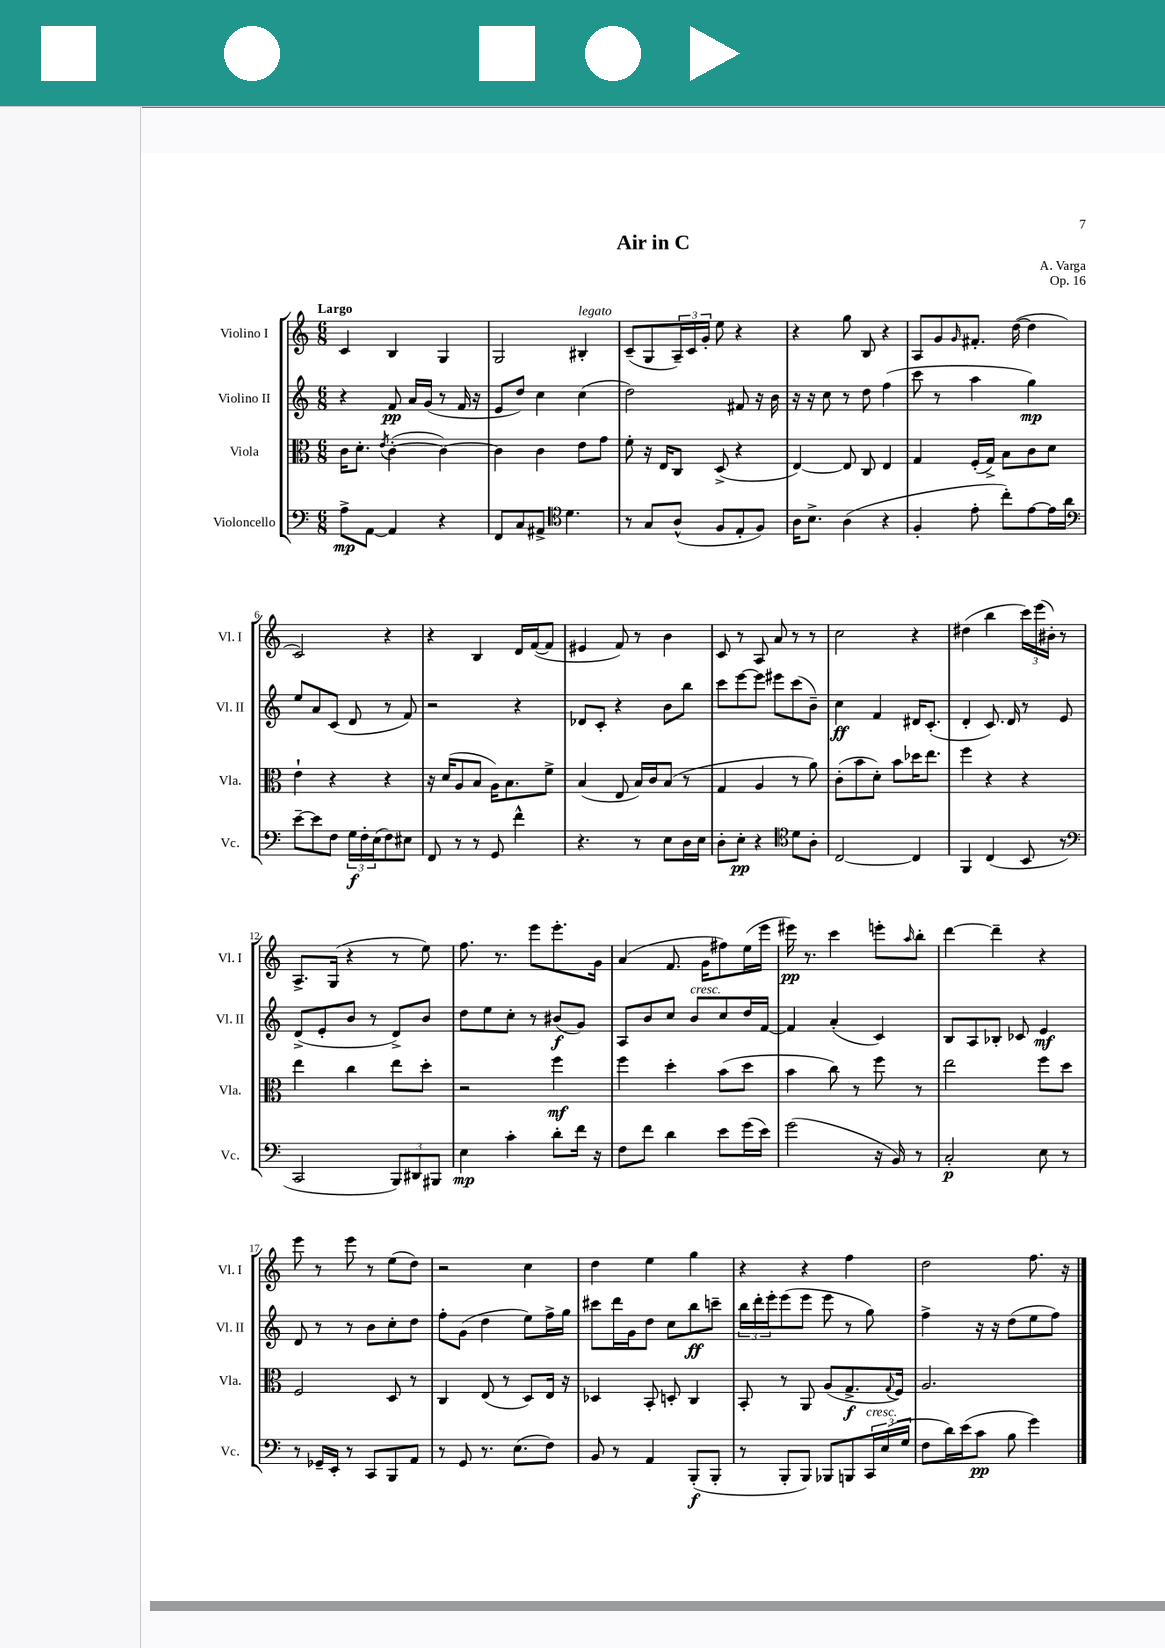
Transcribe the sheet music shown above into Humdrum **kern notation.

**kern	**dynam	**kern	**dynam	**kern	**dynam	**kern	**dynam
*part4	*part4	*part3	*part3	*part2	*part2	*part1	*part1
*staff4	*staff4	*staff3	*staff3	*staff2	*staff2	*staff1	*staff1
*I"Violoncello	*	*I"Viola	*	*I"Violino II	*	*I"Violino I	*
*I'Vc.	*	*I'Vla.	*	*I'Vl. II	*	*I'Vl. I	*
*clefF4	*	*clefC3	*	*clefG2	*	*clefG2	*
*k[]	*	*k[]	*	*k[]	*	*k[]	*
*M6/8	*	*M6/8	*	*M6/8	*	*M6/8	*
=1	=1	=1	=1	=1	=1	=1	=1
!	!	!	!	!	!	!LO:TX:a:B:t=Largo	!
8A^\L	mp	16c\KL	.	4r	.	4c/	.
.	.	8.d'\J	.	.	.	.	.
[8AA\J	.	.	.	.	.	.	.
.	.	8qe/	.	.	.	.	.
4AA/]	.	([4c'\	.	8f/	pp	4B/	.
.	.	.	.	16a/LL	.	.	.
.	.	.	.	(16g/JJ	.	.	.
4r	.	4c\_)	.	8r	.	4G/	.
.	.	.	.	16f/	.	.	.
.	.	.	.	16r	.	.	.
=2	=2	=2	=2	=2	=2	=2	=2
8FF/L	.	4c\]	.	8e/L	.	2G/	.
8C/	.	.	.	8dd/J)	.	.	.
8AA#X^/J	.	4c\	.	4cc\	.	.	.
*clefC4	*	*	*	*	*	*	*
4.d\	.	.	.	.	.	.	.
!	!	!	!	!	!	!LO:TX:a:i:t=legato	!
.	.	8e\L	.	(4cc\	.	4B#X'/	.
.	.	8g\J	.	.	.	.	.
=3	=3	=3	=3	=3	=3	=3	=3
8r	.	8f'\	.	2dd\)	.	(8c~/L	.
8G/L	.	16r	.	.	.	8G/	.
.	.	16E/KL	.	.	.	.	.
(8A^^/J	.	8C/J	.	.	.	24A~/L)	.
.	.	.	.	.	.	24c/	.
.	.	.	.	.	.	24g'/JJ	.
8F/L	.	(8D^/	.	.	.	8ee\	.
8E'/	.	4r	.	8f#X/	.	4r	.
8F/J)	.	.	.	16r	.	.	.
.	.	.	.	16b\	.	.	.
=4	=4	=4	=4	=4	=4	=4	=4
16A\KL	.	[4E/)	.	16r	.	4r	.
8.B^\J	.	.	.	16r	.	.	.
.	.	.	.	8cc\	.	.	.
(4A\	.	8E/]	.	8r	.	8gg\	.
.	.	8C/	.	8dd\	.	8B/	.
4r	.	4E/	.	(4ff\	.	4r	.
=5	=5	=5	=5	=5	=5	=5	=5
4F'/	.	4G/	.	8ccc\	.	8A/L	.
.	.	.	.	8r	.	8g/	.
.	.	.	.	.	.	16qqg/	.
8e'\	.	(16F'/LL	.	4aa\	.	8.f#X'/J	.
.	.	16G^/JJ)	.	.	.	.	.
8cc'\L)	.	8B\L	.	.	.	.	.
.	.	.	.	.	.	([16dd\	.
[8e\	.	8c\	.	4gg\)	mp	4dd\]	.
16e\L]	.	8d\J	.	.	.	.	.
16a\JJ	.	.	.	.	.	.	.
!!LO:LB:g=z
=6	=6	=6	=6	=6	=6	=6	=6
*clefF4	*	*	*	*	*	*	*
[8e~\L	.	4e`\	.	8ee/L	.	2c/)	.
8e\]	.	.	.	8a/	.	.	.
8F\J	.	4r	.	(8c/J	.	.	.
24G\LL	f	.	.	8d/	.	.	.
24F'\	.	.	.	.	.	.	.
(24E\J	.	.	.	.	.	.	.
8F\)	.	4r	.	8r	.	4r	.
8E#X\J	.	.	.	8f/)	.	.	.
=7	=7	=7	=7	=7	=7	=7	=7
8FF/	.	16r	.	2r	.	4r	.
.	.	(16d/KL	.	.	.	.	.
8r	.	8A/	.	.	.	.	.
8r	.	8B/J	.	.	.	4B/	.
8GG/	.	16A\KL)	.	.	.	.	.
.	.	8.B\	.	.	.	.	.
4f^^\	.	.	.	4r	.	16d/LL	.
.	.	.	.	.	.	([16f/J	.
.	.	8f^\J	.	.	.	8f/J]	.
=8	=8	=8	=8	=8	=8	=8	=8
4.r	.	(4B/	.	8d-X/L	.	4e#X/	.
.	.	.	.	8c'/J	.	.	.
.	.	8E/	.	4r	.	8f/)	.
8r	.	16B/LL)	.	.	.	8r	.
.	.	16c/J	.	.	.	.	.
8E\L	.	(8B/J	.	8b\L	.	4b\	.
16D\L	.	8r	.	8bb\J	.	.	.
16E\JJ	.	.	.	.	.	.	.
=9	=9	=9	=9	=9	=9	=9	=9
8D'\L	.	4G/	.	8ccc\L	.	8c/	.
8E'\J	pp	.	.	[8eee\	.	8r	.
4r	.	4A/	.	8eee\J]	.	8A/	.
.	.	.	.	8eee#X\L	.	8a/	.
*clefC4	*	*	*	*	*	*	*
8d\L	.	8r	.	(8ccc\	.	8r	.
8A'\J	.	8a\)	.	8b~\J)	.	8r	.
=10	=10	=10	=10	=10	=10	=10	=10
[2C/	.	(8c'\L	.	4cc\	ff	2cc\	.
.	.	8b\	.	.	.	.	.
.	.	8d'\J)	.	4f/	.	.	.
.	.	8b\L	.	.	.	.	.
4C/]	.	16dd-X\K	.	16d#X/KL	.	4r	.
.	.	8.ee\J	.	(8.c'/J	.	.	.
=11	=11	=11	=11	=11	=11	=11	=11
4FF/	.	4ff\	.	4d'/	.	(4dd#X\	.
(4C/	.	4r	.	8.c/)	.	4bb\	.
.	.	.	.	16d/	.	.	.
8BB/	.	4r	.	8r	.	24ccc\LL)	.
.	.	.	.	.	.	(24eee\	.
.	.	.	.	.	.	24b#X'\JJ)	.
8r	.	.	.	8e/	.	8r	.
!!LO:LB:g=z
=12	=12	=12	=12	=12	=12	=12	=12
*clefF4	*	*	*	*	*	*	*
2CC/	.	4ee\	.	(8d^/L	.	8.A^/L	.
.	.	.	.	8e'/	.	.	.
.	.	.	.	.	.	(16G/Jk	.
.	.	4cc\	.	8b/J	.	4r	.
.	.	.	.	8r	.	.	.
12BBB/L)	.	8ee\L	.	8d^/L)	.	8r	.
12DD#X/	.	.	.	.	.	.	.
.	.	8dd'\J	.	8b/J	.	8ee\)	.
12BBB#X/J	.	.	.	.	.	.	.
=13	=13	=13	=13	=13	=13	=13	=13
4E\	mp	2r	.	8dd\L	.	8.ff\	.
.	.	.	.	8ee\	.	.	.
.	.	.	.	.	.	8.r	.
4c'\	.	.	.	8cc'\J	.	.	.
.	.	.	.	8r	.	8eee\L	.
8d'\L	.	4ff\	mf	(8b#X/L	f	8.eee'\	.
16f\Jk	.	.	.	8g/J)	.	.	.
16r	.	.	.	.	.	16g\Jk	.
=14	=14	=14	=14	=14	=14	=14	=14
8F\L	.	4ff\	.	8A/L	.	(4a/	.
8f\J	.	.	.	8b/	.	.	.
4d\	.	4dd'\	.	8cc/J	.	8.f/	.
!	!	!	!	!LO:TX:a:i:t=cresc.	!	!	!
.	.	.	.	8b/L	.	.	.
.	.	.	.	.	.	16g\KL	.
8e\L	.	(8b\L	.	8cc/	.	8ff#X\)	.
(16g\L	.	8dd\J	.	16dd/L	.	(16ee\L	.
16e\JJ)	.	.	.	[16f/JJ	.	16eee\JJ	.
=15	=15	=15	=15	=15	=15	=15	=15
(2g\	.	4b\	.	4f/]	.	16eee#X\)	pp
.	.	.	.	.	.	8.r	.
.	.	8cc\)	.	(4a'/	.	4ccc\	.
.	.	8r	.	.	.	.	.
16r	.	8ff\	.	4c/)	.	8eeen'\L	.
16BB/)	.	.	.	.	.	.	.
.	.	.	.	.	.	16qqaa/	.
8r	.	8r	.	.	.	8bb'\J	.
=16	=16	=16	=16	=16	=16	=16	=16
2C'/	p	2ee\	.	8B/L	.	[4ddd\	.
.	.	.	.	8A/	.	.	.
.	.	.	.	8B-X'/J	.	4ddd~\]	.
.	.	.	.	8c-X/	.	.	.
8E\	.	8ff\L	.	4e/	mf	4r	.
8r	.	8dd\J	.	.	.	.	.
!!LO:LB:g=z
=17	=17	=17	=17	=17	=17	=17	=17
8r	.	2F/	.	8d/	.	8eee\	.
16GG-X~/LL	.	.	.	8r	.	8r	.
16EE'/JJ	.	.	.	.	.	.	.
8r	.	.	.	8r	.	8eee\	.
8CC/L	.	.	.	8b\L	.	8r	.
8BBB/	.	8D/	.	8cc'\	.	(8ee\L	.
8AA/J	.	8r	.	8dd\J	.	8dd\J)	.
=18	=18	=18	=18	=18	=18	=18	=18
8r	.	4C/	.	8ff'\L	.	2r	.
8GG/	.	.	.	(8g\J	.	.	.
8.r	.	(8E/	.	4dd\	.	.	.
.	.	8r	.	.	.	.	.
(8.E\L	.	.	.	.	.	.	.
.	.	8D/L)	.	8ee\L)	.	4cc\	.
8F\J)	.	16E/Jk	.	16ff^\L	.	.	.
.	.	16r	.	16gg\JJ	.	.	.
=19	=19	=19	=19	=19	=19	=19	=19
8BB/	.	4D-X/	.	8ccc#X\L	.	4dd\	.
8r	.	.	.	16ddd\L	.	.	.
.	.	.	.	16g\J	.	.	.
4AA/	.	8BB'/	.	8dd\J	.	4ee\	.
.	.	8Dn'/	.	8cc\L	.	.	.
(8BBB'/L	f	4C/	.	8bb\	ff	4gg\	.
8BBB'/J	.	.	.	8cccn~\J	.	.	.
=20	=20	=20	=20	=20	=20	=20	=20
8r	.	8BB'/	.	24bb\LL	.	4r	.
.	.	.	.	24ddd'\	.	.	.
.	.	.	.	24eee'\J	.	.	.
8BBB'/L	.	8r	.	(8eee\	.	.	.
8BBB/J)	.	8AA/	.	8eee\J	.	4r	.
8BBB-X/L	.	(8A/L	.	8eee\	.	.	.
8BBBn/	.	8.G^/	f	8r	.	4ff\	.
!LO:TX:a:i:t=cresc.	!	!	!	!	!	!	!
24CC/L	.	.	.	8gg\)	.	.	.
(24E/	.	.	.	.	.	.	.
.	.	8qqG/	.	.	.	.	.
.	.	16F/Jk)	.	.	.	.	.
24G/JJ	.	.	.	.	.	.	.
=21	=21	=21	=21	=21	=21	=21	=21
8F\L	.	2.A/	.	4ff^\	.	2dd\	.
16d\L)	.	.	.	.	.	.	.
(16e\J	.	.	.	.	.	.	.
8c\J	pp	.	.	16r	.	.	.
.	.	.	.	16r	.	.	.
8B\	.	.	.	(8dd\L	.	.	.
4g\)	.	.	.	8ee\	.	8.ff\	.
.	.	.	.	8ff\J)	.	.	.
.	.	.	.	.	.	16r	.
==	==	==	==	==	==	==	==
*-	*-	*-	*-	*-	*-	*-	*-
